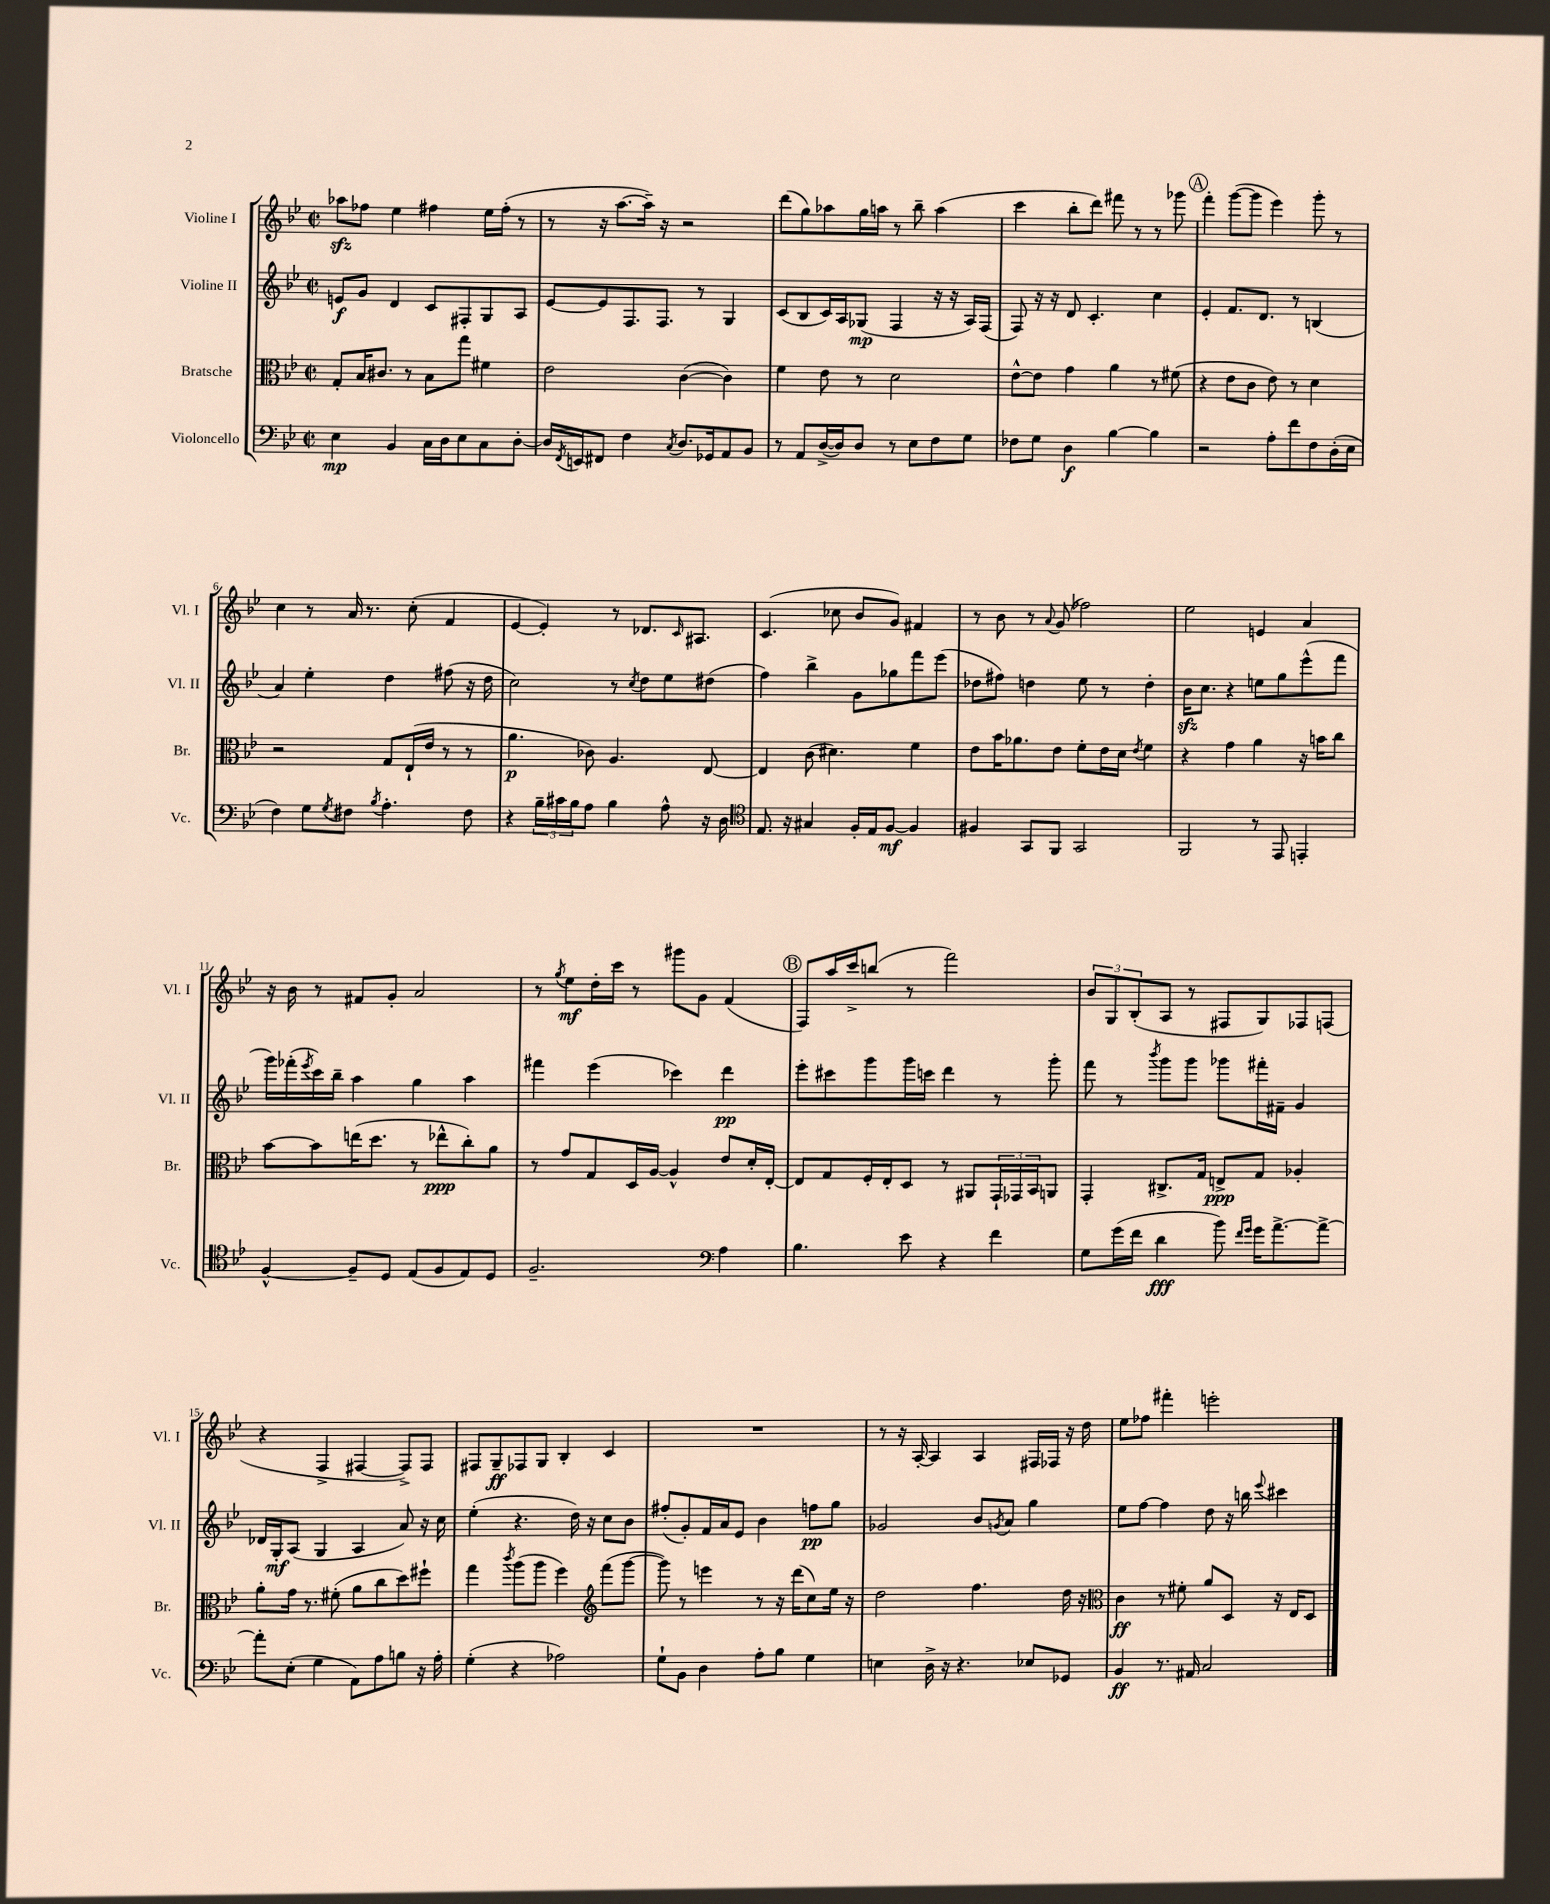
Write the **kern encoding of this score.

**kern	**dynam	**kern	**dynam	**kern	**dynam	**kern	**dynam
*part4	*part4	*part3	*part3	*part2	*part2	*part1	*part1
*staff4	*staff4	*staff3	*staff3	*staff2	*staff2	*staff1	*staff1
*I"Violoncello	*	*I"Bratsche	*	*I"Violine II	*	*I"Violine I	*
*I'Vc.	*	*I'Br.	*	*I'Vl. II	*	*I'Vl. I	*
*clefF4	*	*clefC3	*	*clefG2	*	*clefG2	*
*k[b-e-]	*	*k[b-e-]	*	*k[b-e-]	*	*k[b-e-]	*
*M2/2	*	*M2/2	*	*M2/2	*	*M2/2	*
*met(c|)	*	*met(c|)	*	*met(c|)	*	*met(c|)	*
=1	=1	=1	=1	=1	=1	=1	=1
4E-\	mp	8G'/L	.	8en/L	f	8aa-Xzz\L	.
.	.	16B-/K	.	8g/J	.	8ff-X\J	.
.	.	8.c#X/J	.	.	.	.	.
4BB-/	.	.	.	4d/	.	4ee-\	.
.	.	8r	.	.	.	.	.
16C\LL	.	8B-\L	.	8c/L	.	4ff#X\	.
16D\J	.	.	.	.	.	.	.
8E-\	.	8gg\J	.	8F#X'/	.	.	.
8C\	.	4f#X\	.	8G/	.	16ee-\LL	.
.	.	.	.	.	.	(16ff#'\JJ	.
[8D'\J	.	.	.	8A/J	.	8r	.
=2	=2	=2	=2	=2	=2	=2	=2
16D/LL]	.	2e-\	.	[8e-/L	.	8r	.
8qFF/	.	.	.	.	.	.	.
16EEn/J	.	.	.	.	.	.	.
8FF#X/J	.	.	.	8e-/]	.	16r	.
.	.	.	.	.	.	[8.aa\L	.
4F\	.	.	.	8.F/	.	.	.
.	.	.	.	.	.	16aa~\Jk])	.
.	.	.	.	8.F/J	.	16r	.
8qC/	.	.	.	.	.	.	.
8.D/L	.	([4c\	.	.	.	2r	.
.	.	.	.	8r	.	.	.
16GG-X/k	.	.	.	.	.	.	.
8AA/	.	4c\])	.	4G/	.	.	.
8BB-/J	.	.	.	.	.	.	.
=3	=3	=3	=3	=3	=3	=3	=3
8r	.	4f\	.	(8c/L	.	(8ddd\L	.
8AA/L	.	.	.	8B-/	.	8gg\)	.
([16D^/L	.	8e-\	.	16c/L)	.	8aa-X\	.
16D/J])	.	.	.	16A/J	.	.	.
8D/J	.	8r	.	(8G-X/J	mp	16gg\L	.
.	.	.	.	.	.	16aan\JJ	.
8r	.	2d\	.	4F/	.	8r	.
8E-\L	.	.	.	.	.	8bb-~\	.
8F\	.	.	.	16r	.	(4aa\	.
.	.	.	.	16r	.	.	.
8G\J	.	.	.	16A/LL)	.	.	.
.	.	.	.	(16F/JJ	.	.	.
=4	=4	=4	=4	=4	=4	=4	=4
8F-X\L	.	[8e-^^\L	.	8F/)	.	4ccc\	.
8G\J	.	8e-\J]	.	16r	.	.	.
.	.	.	.	16r	.	.	.
4D\	f	4g\	.	8d/	.	8bb-'\L	.
.	.	.	.	4.c'/	.	8ddd\J)	.
[4B-\	.	4a\	.	.	.	8fff#X\	.
.	.	.	.	.	.	8r	.
4B-\]	.	8r	.	4cc\	.	8r	.
.	.	(8f#X\	.	.	.	8ggg-X\	.
!!LO:REH:place=s1:t=A
=5	=5	=5	=5	=5	=5	=5	=5
2r	.	4r	.	4e-'/	.	4fff'\	.
.	.	8e-\L	.	8.f/L	.	([8ggg\L	.
.	.	8c\J	.	.	.	8ggg\J]	.
.	.	.	.	8.d/J	.	.	.
8A'\L	.	8e-\)	.	.	.	4eee-\)	.
8f\	.	8r	.	8r	.	.	.
8F\	.	4d\	.	(4Bn/	.	8ggg'\	.
(16D'\L	.	.	.	.	.	8r	.
16E-\JJ	.	.	.	.	.	.	.
!!LO:LB:g=z
=6	=6	=6	=6	=6	=6	=6	=6
4F\)	.	2r	.	4a/)	.	4cc\	.
8G\L	.	.	.	4ee-'\	.	8r	.
8qG/	.	.	.	.	.	.	.
8F#X\J	.	.	.	.	.	16a/	.
.	.	.	.	.	.	8.r	.
8qB-/	.	.	.	.	.	.	.
4.A'\	.	8G/L	.	4dd\	.	.	.
.	.	(16E-`/L	.	.	.	(8cc'\	.
.	.	16e-/JJ	.	.	.	.	.
.	.	8r	.	(8ff#X\	.	4f/	.
8F#\	.	8r	.	16r	.	.	.
.	.	.	.	16dd\	.	.	.
=7	=7	=7	=7	=7	=7	=7	=7
4r	.	4.a\	p	2cc\)	.	[4e-/	.
24B-~\LL	.	.	.	.	.	4e-'/])	.
24c#X\	.	.	.	.	.	.	.
24B-\J	.	.	.	.	.	.	.
8A\J	.	8c-X\)	.	.	.	.	.
4B-\	.	4.A/	.	8r	.	8r	.
.	.	.	.	8qcc/	.	.	.
.	.	.	.	8dd\L	.	8.d-X/L	.
8A^^\	.	.	.	8ee-\	.	.	.
.	.	.	.	.	.	16qqc/	.
.	.	.	.	.	.	8.A#X/J	.
16r	.	[8E-/	.	(8dd#X\J	.	.	.
16D\	.	.	.	.	.	.	.
=8	=8	=8	=8	=8	=8	=8	=8
*clefC4	*	*	*	*	*	*	*
8.E-/	.	4E-/]	.	4ff\)	.	(4.c/	.
16r	.	.	.	.	.	.	.
4G#X/	.	(8c\	.	4bb-^\	.	.	.
.	.	4.d#X\)	.	.	.	8cc-X\	.
16F'/LL	.	.	.	8g\L	.	8b-/L	.
16E-/J	.	.	.	.	.	.	.
[8F/J	mf	.	.	8gg-X\	.	8g/J)	.
4F/]	.	4f\	.	8fff\	.	4f#X/	.
.	.	.	.	(8eee-\J	.	.	.
=9	=9	=9	=9	=9	=9	=9	=9
4F#X/	.	8e-\L	.	8dd-X\L	.	8r	.
.	.	16b-\K	.	8ff#X\J)	.	8b-\	.
.	.	8.a-X\	.	.	.	.	.
8GG/L	.	.	.	4ddn\	.	8r	.
.	.	.	.	.	.	8qqa/	.
8FF/J	.	8e-\J	.	.	.	(8g/	.
2GG/	.	8f'\L	.	8ee-\	.	2ff-X\)	.
.	.	16e-\L	.	8r	.	.	.
.	.	16d\JJ	.	.	.	.	.
.	.	8qe-/	.	.	.	.	.
.	.	4f\	.	4dd'\	.	.	.
=10	=10	=10	=10	=10	=10	=10	=10
2FF/	.	4r	.	16b-zz\KL	.	2ee-\	.
.	.	.	.	8.cc\J	.	.	.
.	.	4g\	.	4r	.	.	.
8r	.	4a\	.	8een\L	.	4en/	.
8EE-/	.	.	.	8gg\	.	.	.
4EEn'/	.	16r	.	(8eee-^^\	.	4a/	.
.	.	16bn\KL	.	.	.	.	.
.	.	8cc\J	.	8fff\J	.	.	.
!!LO:LB:g=z
=11	=11	=11	=11	=11	=11	=11	=11
[4F^^/	.	[8b-\L	.	16ggg\LL)	.	16r	.
.	.	.	.	(16fff-X'\	.	16b-\	.
.	.	.	.	8qeee-/	.	.	.
.	.	8b-\]	.	16ccc\)	.	8r	.
.	.	.	.	16bb-~\JJ	.	.	.
8F~/L]	.	(16een\K	.	4aa\	.	8f#X/L	.
.	.	8.dd\J	.	.	.	.	.
8D/J	.	.	.	.	.	8g'/J	.
(8E-/L	.	8r	.	4gg\	.	2a/	.
8F/	.	8ee-X^^\L	ppp	.	.	.	.
8E-/)	.	8cc'\)	.	4aa\	.	.	.
8D/J	.	8a\J	.	.	.	.	.
=12	=12	=12	=12	=12	=12	=12	=12
2.F~/	.	8r	.	4fff#X\	.	8r	.
.	.	.	.	.	.	8qgg/	.
.	.	8g/L	.	.	.	8ee-\L	mf
.	.	8G/	.	(4eee-\	.	16dd'\L	.
.	.	.	.	.	.	16ccc\JJ	.
.	.	16D/L	.	.	.	8r	.
.	.	[16A/JJ	.	.	.	.	.
.	.	4A^^/]	.	4ccc-X\)	.	8ggg#X\L	.
.	.	.	.	.	.	8g\J	.
*clefF4	*	*	*	*	*	*	*
4A\	.	8e-/L	.	4ddd\	pp	(4f/	.
.	.	16d'/L	.	.	.	.	.
.	.	[16E-'/JJ	.	.	.	.	.
!!LO:REH:place=s1:t=B
=13	=13	=13	=13	=13	=13	=13	=13
4.B-\	.	8E-/L]	.	8eee-'\L	.	8F/L)	.
.	.	8G/	.	8ccc#X\	.	16aa/L	.
.	.	.	.	.	.	16ccc^/J	.
.	.	16F'/L	.	8ggg\	.	(8bbn/J	.
.	.	16E-'/J	.	.	.	.	.
8e-\	.	8D/J	.	16ggg\L	.	8r	.
.	.	.	.	16cccn\JJ	.	.	.
4r	.	8r	.	4ddd\	.	2fff\)	.
.	.	8AA#X/L	.	.	.	.	.
4f\	.	24GG`/L	.	8r	.	.	.
.	.	24GG-X/	.	.	.	.	.
.	.	24BB-/J	.	.	.	.	.
.	.	8AAn/J	.	8ggg'\	.	.	.
=14	=14	=14	=14	=14	=14	=14	=14
8G\L	.	4GG'/	.	8fff\	.	12b-/L	.
.	.	.	.	.	.	12G/	.
(16g\L	.	.	.	8r	.	.	.
.	.	.	.	.	.	(12B-'/	.
16f\JJ	.	.	.	.	.	.	.
.	.	.	.	8qbbb-/	.	.	.
4d\	fff	8.C#X^/L	.	8ggg\L	.	8A/J	.
.	.	.	.	8ggg\J	.	8r	.
.	.	16G/Jk	.	.	.	.	.
8b-\)	.	8En^/L	ppp	8ggg-X\L	.	8F#X/L	.
16qqf/LL	.	.	.	.	.	.	.
16qqg/JJ	.	.	.	.	.	.	.
16g\KL	.	8G/J	.	16fff#X'\L	.	8G/)	.
[8.a^\	.	.	.	16f#X~\JJ	.	.	.
.	.	4A-X'/	.	4g/	.	8F-X/	.
8a^\J_	.	.	.	.	.	(8Fn/J	.
!!LO:LB:g=z
=15	=15	=15	=15	=15	=15	=15	=15
8a'\L]	.	8a'\L	.	16d-X/LL	.	4r	.
.	.	.	.	16G'/J	mf	.	.
(8E-'\J	.	16g\Jk	.	(8A/J	.	.	.
.	.	8.r	.	.	.	.	.
4G\	.	.	.	4G/	.	4F^/	.
.	.	(8f#X'\	.	.	.	.	.
8AA\L)	.	8a\L	.	4A/	.	[4F#X/	.
8A\	.	8cc\	.	.	.	.	.
8Bn\J	.	8dd\)	.	8a/)	.	8F#^/L])	.
16r	.	8ff#X`\J	.	16r	.	8F#/J	.
16A'\	.	.	.	16cc\	.	.	.
=16	=16	=16	=16	=16	=16	=16	=16
(4G'\	.	4gg\	.	(4ee-'\	.	8F#X/L	.
.	.	.	.	.	.	8G~/	ff
.	.	8qccc/	.	.	.	.	.
4r	.	(8aa\L	.	4.r	.	8F-X/	.
.	.	8aa\J	.	.	.	8G/J	.
2A-X\)	.	4ff\)	.	.	.	4B-'/	.
.	.	.	.	16dd\)	.	.	.
.	.	.	.	16r	.	.	.
*	*	*clefG2	*	*	*	*	*
.	.	(8fff\L	.	8cc\L	.	4c/	.
.	.	[8ggg\J	.	8b-\J	.	.	.
=17	=17	=17	=17	=17	=17	=17	=17
8G`\L	.	8ggg\])	.	(8ff#X'/L	.	1r	.
8BB-\J	.	8r	.	8g'/)	.	.	.
4D\	.	4eeen\	.	16f/L	.	.	.
.	.	.	.	16a/J	.	.	.
.	.	.	.	8e-/J	.	.	.
8A'\L	.	8r	.	4b-\	.	.	.
8B-\J	.	16r	.	.	.	.	.
.	.	(16ddd\KL	.	.	.	.	.
4G\	.	8cc\)	.	8ffn\L	pp	.	.
.	.	16ee-\Jk	.	8gg\J	.	.	.
.	.	16r	.	.	.	.	.
=18	=18	=18	=18	=18	=18	=18	=18
4En\	.	2dd\	.	2g-X/	.	8r	.
.	.	.	.	.	.	16r	.
.	.	.	.	.	.	[16A'/	.
16D^\	.	.	.	.	.	4A/]	.
16r	.	.	.	.	.	.	.
4.r	.	.	.	.	.	.	.
.	.	4.ff\	.	8b-/L	.	4A/	.
.	.	.	.	8qgn/	.	.	.
.	.	.	.	8a/J	.	.	.
8E-X/L	.	.	.	4gg\	.	16F#X/LL	.
.	.	.	.	.	.	16F-X/JJ	.
8GG-X/J	.	16dd\	.	.	.	16r	.
.	.	16r	.	.	.	16dd\	.
=19	=19	=19	=19	=19	=19	=19	=19
*	*	*clefC3	*	*	*	*	*
4BB-/	ff	4c\	ff	8ee-\L	.	8ee-\L	.
.	.	.	.	[8ff\J	.	8ff-X\J	.
8.r	.	8r	.	4ff\]	.	4fff#X'\	.
.	.	8f#X'\	.	.	.	.	.
16AA#X/	.	.	.	.	.	.	.
2C/	.	8a/L	.	8dd\	.	2eeen'\	.
.	.	8D/J	.	16r	.	.	.
.	.	.	.	16bbn\	.	.	.
.	.	.	.	8qqeee-/	.	.	.
.	.	16r	.	4ccc#X\	.	.	.
.	.	16E-/KL	.	.	.	.	.
.	.	8D/J	.	.	.	.	.
==	==	==	==	==	==	==	==
*-	*-	*-	*-	*-	*-	*-	*-
